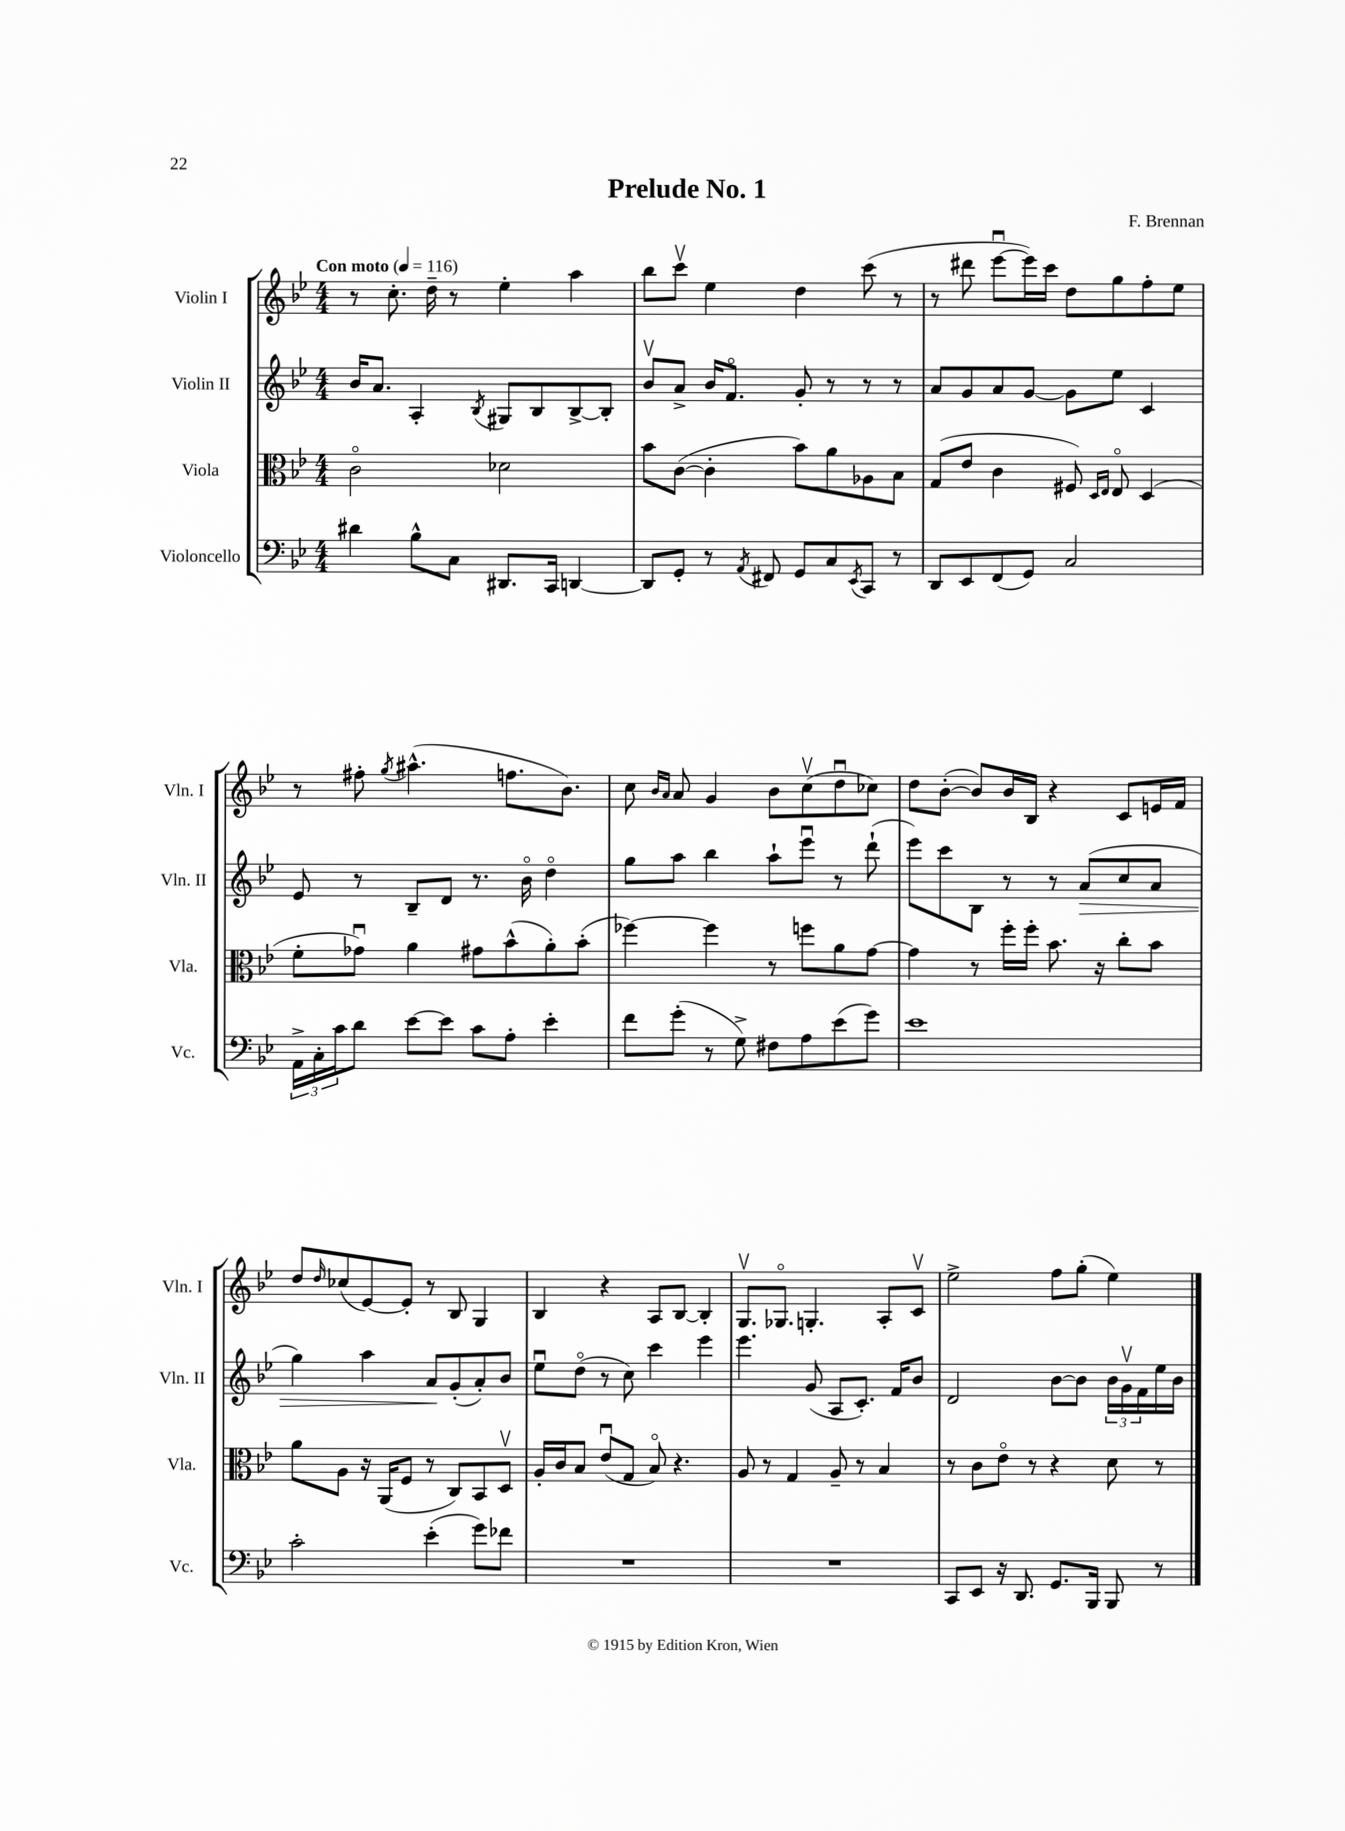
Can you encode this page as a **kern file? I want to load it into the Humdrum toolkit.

**kern	**kern	**kern	**kern
*staff4	*staff3	*staff2	*staff1
*clefF4	*clefC3	*clefG2	*clefG2
*k[b-e-]	*k[b-e-]	*k[b-e-]	*k[b-e-]
*M4/4	*M4/4	*M4/4	*M4/4
*MM116	*MM116	*MM116	*MM116
4d#	2co	16b-	8r
.	.	8.a	.
.	.	.	8.cc'
8B-^^	.	4A'	.
.	.	.	16dd~
8C	.	.	8r
.	.	8qB-	.
8.DD#	2d-	8G#	4ee-'
.	.	8B-	.
16CC	.	.	.
[4DD	.	[8B-^	4aa
.	.	8B-']	.
=	=	=	=
8DD]	8b-	8b-v	8bb-
8GG'	([8c	8a^	8cccv
8r	4c']	16b-	4ee-
.	.	8.fo	.
8qAA	.	.	.
8FF#	.	.	.
8GG	8b-)	8g'	4dd
8C	8a	8r	.
8qEE-	.	.	.
8CC	8A-	8r	(8ccc
8r	8B-	8r	8r
=	=	=	=
8DD	(8G	8a	8r
8EE-	8e-	8g	8ddd#
(8FF	4c	8a	[8eee-u
8GG)	.	[8g	16eee-])
.	.	.	16ccc
2C	8F#)	8g]	8dd
.	16qqD	.	.
.	16qqE-	.	.
.	8E-o	8ee-	8gg
.	(4D	4c	8ff'
.	.	.	8ee-
=	=	=	=
24AA^	8f'	8e-	8r
24C'	.	.	.
24c	.	.	.
8d	8g-u)	8r	8ff#'
.	.	.	8qgg
[8e-	4a	8B-~	(4.aa#^^
8e-]	.	8d	.
8c	8g#	8.r	.
8A'	(8b-^^	.	8.ff
.	.	16b-o	.
4e-'	8a')	4ddo	.
.	.	.	8.b-)
.	(8b-'	.	.
=	=	=	=
8f	[4ff-)	8gg	8cc
.	.	.	16qqb-
.	.	.	16qqa
(8g'	.	8aa	8a
8r	4ff-]	4bb-	4g
8G^)	.	.	.
8F#	8r	8aa`	8b-
8A	8ff	8eee-u	(8ccv
(8e-	8a	8r	8ddu
8g)	[8g	(8ddd`	8cc-)
=	=	=	=
1e-	4g]	8eee-)	8dd
.	.	8ccc	([8b-'
.	8r	8B-	8b-])
.	16ff'	8r	16b-
.	16ff'	.	16B-
.	8.b-	8r	4r
.	.	(8a	.
.	16r	.	.
.	8cc'	8cc	8c
.	8b-	8a	16e
.	.	.	16f
=	=	=	=
2c'	8a	4gg)	8dd
.	.	.	16qqdd
.	8A	.	(8cc-
.	16r	4aa	[8e-)
.	(16AA	.	.
.	8F	.	8e-']
(4e-'	8r	8a	8r
.	8C)	(8g'	8B-
8g)	8BB-	8a')	4G
8f-	8Dv	8b-	.
=	=	=	=
1r	16A'	8ee-u	4B-
.	16c	.	.
.	8B-	(8ddo	.
.	(8e-u	8r	4r
.	8G	8cc)	.
.	8B-o)	4ccc	8A
.	4.r	.	[8B-
.	.	4eee-	4B-']
=	=	=	=
1r	8A	4.eee-	8.Gv
.	8r	.	.
.	.	.	8.G-o
.	4G	.	.
.	.	(8g	4.G'
.	8A~	8A	.
.	8r	8.c')	.
.	4B-	.	8A'
.	.	16f	.
.	.	8b-	8cv
=	=	=	=
8CC	8r	2d	2ee-^
8EE-	8c	.	.
16r	8e-o	.	.
8.DD	.	.	.
.	8r	.	.
8.GG	4r	[8b-	8ff
.	.	8b-]	(8gg'
16BBB-	.	.	.
8BBB-	8d	24b-	4ee-)
.	.	24gv	.
.	.	24f	.
8r	8r	16ee-	.
.	.	16b-	.
==	==	==	==
*-	*-	*-	*-
